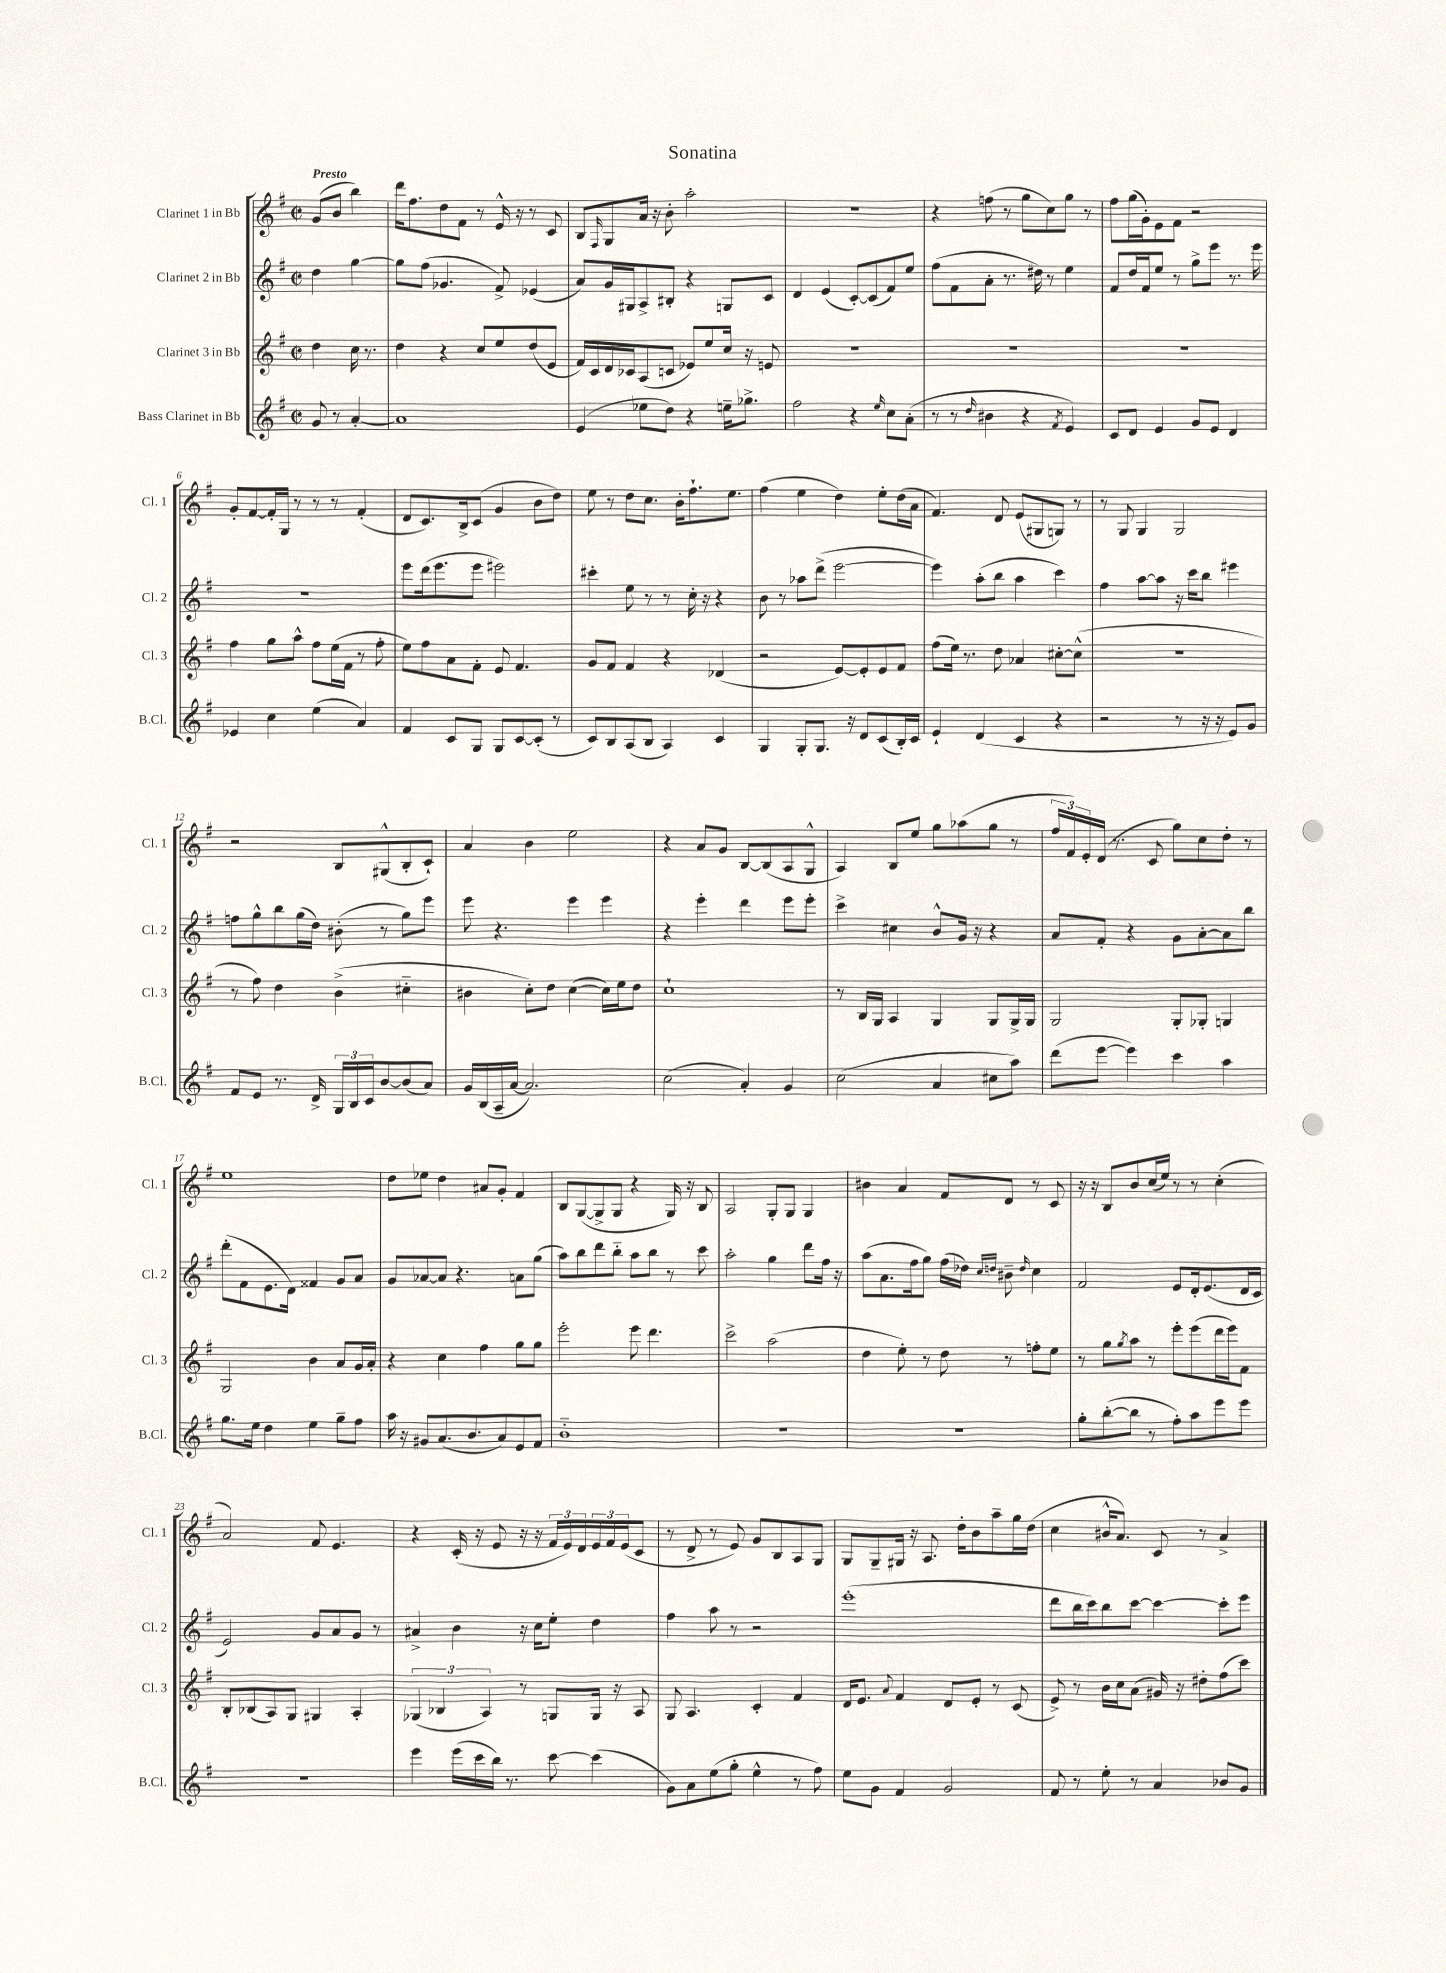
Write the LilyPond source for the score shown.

\header { title = "Sonatina" }
<<
\new StaffGroup <<
\new Staff = "s0" \with { instrumentName = "Clarinet 1 in Bb" shortInstrumentName = "Cl. 1" } {
    \clef treble \key g \major \defaultTimeSignature \time 2/2 \partial 2 \tempo "Presto"
    g'8( b'8 b''4) |
    d'''16 fis''8. d''8 fis'8 r8 e'16-^ r16 r8 c'8 |
    b8 \grace { fis16 } g8 a'16 r16 b'8-. a''2-. |
    R1 |
    r4 f''8( r8 g''8 c''8) g''8 r8 |
    fis''8 g''16( g'16-.) e'8 fis'8 r2 |
    g'8-. fis'8~ fis'16-. g16 r8 r8 r8 fis'4-.( |
    d'8 c'8.) b16-> c'8( g'4 b'8 d''8) |
    e''8 r8 d''8 c''8. b'16-. fis''8.-! e''8. |
    fis''4( e''4 d''4) e''8-. d''16( a'16 |
    fis'4.) d'8 e'8( gis8 g8) r8 |
    r8 g8 g4 g2 |
    r2 b8 gis8-^( b8-. c'8-!) |
    a'4 b'4 e''2 |
    r4 a'8 g'8 b8~ b8( a8 g8-^ |
    a4) b8 e''8 g''8 aes''8( g''8 r8 |
    \tuplet 3/2 { fis''16 fis'16) e'16-. } d'16( r8. c'8 g''8) c''8 d''8-. r8 |
    e''1 |
    d''8 ees''8 d''4 ais'8 g'8-. fis'4 |
    b8 g8~( g8-> g8 r4 g16) r16 b8 |
    a2 g8-. g8 g4 |
    bis'4 a'4 fis'8 d'8 r8 c'8 |
    r16 r16 b8 b'8 c''16( e''16) r8 r8 c''4-.( |
    a'2) fis'8 e'4. |
    r4 c'16-.( r16 e'8 r16 r16 \tuplet 3/2 { fis'16 e'16) d'16 } \tuplet 3/2 { e'16 fis'16 e'16( } c'8 |
    r8 d'8-> r8 e'8) g'8 b8 a8 g8 |
    g8 g8-- gis16 r16 a8. d''16-. b'8 a''8-- g''16 d''16( |
    c''4 bis'16-^ a'8.) c'8 r8 a'4-> \bar "|." |
}
\new Staff = "s1" \with { instrumentName = "Clarinet 2 in Bb" shortInstrumentName = "Cl. 2" } {
    \clef treble \key g \major \defaultTimeSignature \time 2/2 \partial 2
    d''4 g''4~ |
    g''8 fis''8( ges'4. fis'8->) ees'4( |
    a'8) g'16 gis16 a8-> bis8-. r4 g8 c'8 |
    d'4 e'4( c'8~-.) c'8( fis'8) e''8 |
    fis''8( fis'8 a'8-. r8. dis''16) r8 e''4 |
    fis'8 d''16 fis'16 e''8 r8 g''8-> e'''8 r8. e'''16 |
    R1 |
    e'''8 d'''16( e'''8. e'''8 eis'''2) |
    cis'''4-. e''8 r8 r8 c''16-. r16 r4 |
    b'8 r8 aes''8 d'''8->( e'''2~ |
    e'''4) a''8-.( b''8 a''4 c'''4) |
    fis''4 a''8~ a''8 r16 c'''16 b''8 eis'''4 |
    f''8 g''8-^ b''8 g''16( d''16) bis'8-.( r8 g''8) e'''8 |
    e'''8 r4. e'''4 e'''4 |
    r4 e'''4-. d'''4 e'''8 e'''8-. |
    c'''4-> cis''4 b'8-^ g'16 r16 r4 |
    a'8 fis'8-. r4 g'8 a'8~-. a'8 b''8 |
    d'''8-.( fis'8 e'8. d'16) fisis'4 g'8 a'8 |
    g'8 aes'8~ aes'8 r4. a'8 g''8( |
    a''8) b''8 d'''8 b''8-_ a''8 b''8 r8 c'''8 |
    a''2-. g''4 d'''8 fis''16 r16 |
    a''8( a'8. fis''16 g''8) fis''16( des''16) \grace { c''16 d''16 } bis'8-- \grace { d''16 } c''4 |
    fis'2 e'8 d'16-. e'8.( d'16 c'16 |
    e'2) g'8 a'8 g'8 r8 |
    ais'4-> b'4 r16 c''16 e''8-. d''4 |
    fis''4 a''8 r8 r2 |
    e'''1-.( |
    d'''8 b''16 c'''16) b''8 c'''8~ c'''4~ c'''8-. e'''8 \bar "|." |
}
\new Staff = "s2" \with { instrumentName = "Clarinet 3 in Bb" shortInstrumentName = "Cl. 3" } {
    \clef treble \key g \major \defaultTimeSignature \time 2/2 \partial 2
    d''4 c''16 r8. |
    d''4 r4 c''8 e''8 d''8( e'8 |
    fis'16) c'16 d'16 ces'16 a8( c'8 ees'8) e''8 c''16 r16 e'8 |
    R1 |
    R1 |
    R1 |
    fis''4 g''8 a''8-^ fis''8 e''16( fis'16 r8 fis''8-. |
    e''8) fis''8 a'8 fis'8-. e'8 fis'4. |
    g'8 fis'8 fis'4 r4 des'4( |
    r2 e'8~) e'8-. e'8 fis'8 |
    fis''8( e''16) r8. d''8 aes'4 cis''8~-. cis''8-^( |
    R1 |
    r8 fis''8) d''4 b'4->( cis''4-_ |
    bis'4 c''8-.) d''8 c''4~( c''16) e''16 d''8 |
    c''1-! |
    r8 b16 g16 a4 g4 g8 g16-> g16 |
    g2 g8-. ges8-. g4 |
    g2 b'4 a'8 g'16 a'16-. |
    r4 c''4 fis''4 g''8 g''8 |
    e'''2-. e'''8 d'''4. |
    c'''2-> a''2( |
    d''4 e''8-.) r8 d''8 r8 f''8-. e''8 |
    r8 g''8 \acciaccatura { g''8 } a''8 r8 e'''8-. e'''8( d'''16 e'''16) fis'8 |
    b8-. bes8( a8) g8 gis4 a4-. |
    \tuplet 3/2 { ges4( bes4 a4) } r8 g8 g16 r16 a8 |
    g8 a4. c'4-. fis'4 |
    d'16 e'8. \appoggiatura { a'8 } fis'4 d'8 e'8-. r8 c'8( |
    e'8->) r8 b'16 c''16 a'8( gis'16) r16 dis''8-. fis''8( c'''8) \bar "|." |
}
\new Staff = "s3" \with { instrumentName = "Bass Clarinet in Bb" shortInstrumentName = "B.Cl." } {
    \clef treble \key g \major \defaultTimeSignature \time 2/2 \partial 2
    g'8 r8 a'4~-. |
    a'1 |
    e'4( ees''8 d''8) r4 e''16-- ges''8.-> |
    fis''2 r4 \grace { e''16 } c''8 a'8-.( |
    r8 r8 \grace { d''16 } bis'4 r4 \acciaccatura { fis'8 } e'4) |
    c'8 d'8 e'4 g'8 e'8 d'4 |
    ees'4 c''4 e''4( a'4) |
    fis'4 c'8 g8 g8 c'8~ c'8-.( r8 |
    c'8) b8 a8( b8 a4) c'4 |
    g4 g8-. g8. r16 d'8 c'8( b16-.) c'16 |
    e'4-! d'4( c'4 r4 |
    r2 r8 r16 r16 e'8) g'8 |
    fis'8 e'8 r8. d'16-> \tuplet 3/2 { g16 b16 c'16 } b'8~ b'8( a'8) |
    g'16 b16( a16-- a'16~ a'2.) |
    c''2( a'4-.) g'4 |
    c''2( a'4 cis''8 a''8) |
    d'''8( e'''8~ e'''4) c'''4 a''4 |
    g''8. e''16 d''4 e''4 g''8-- fis''8 |
    a''16 r16 gis'8 a'8.( b'8. a'8) e'8 fis'8 |
    b'1-_ |
    R1 |
    R1 |
    g''8-. b''8~-.( b''8 r8 fis''8-.) a''8 e'''8 e'''8 |
    r1 |
    e'''4 e'''16( c'''16 b''16) r8. c'''8~ c'''4( |
    g'8) a'8 e''8( g''8-. e''4-^ r8 fis''8) |
    e''8 g'8 fis'4 g'2 |
    fis'8 r8 e''8-. r8 a'4 bes'8 g'8 \bar "|." |
}
>>
>>
